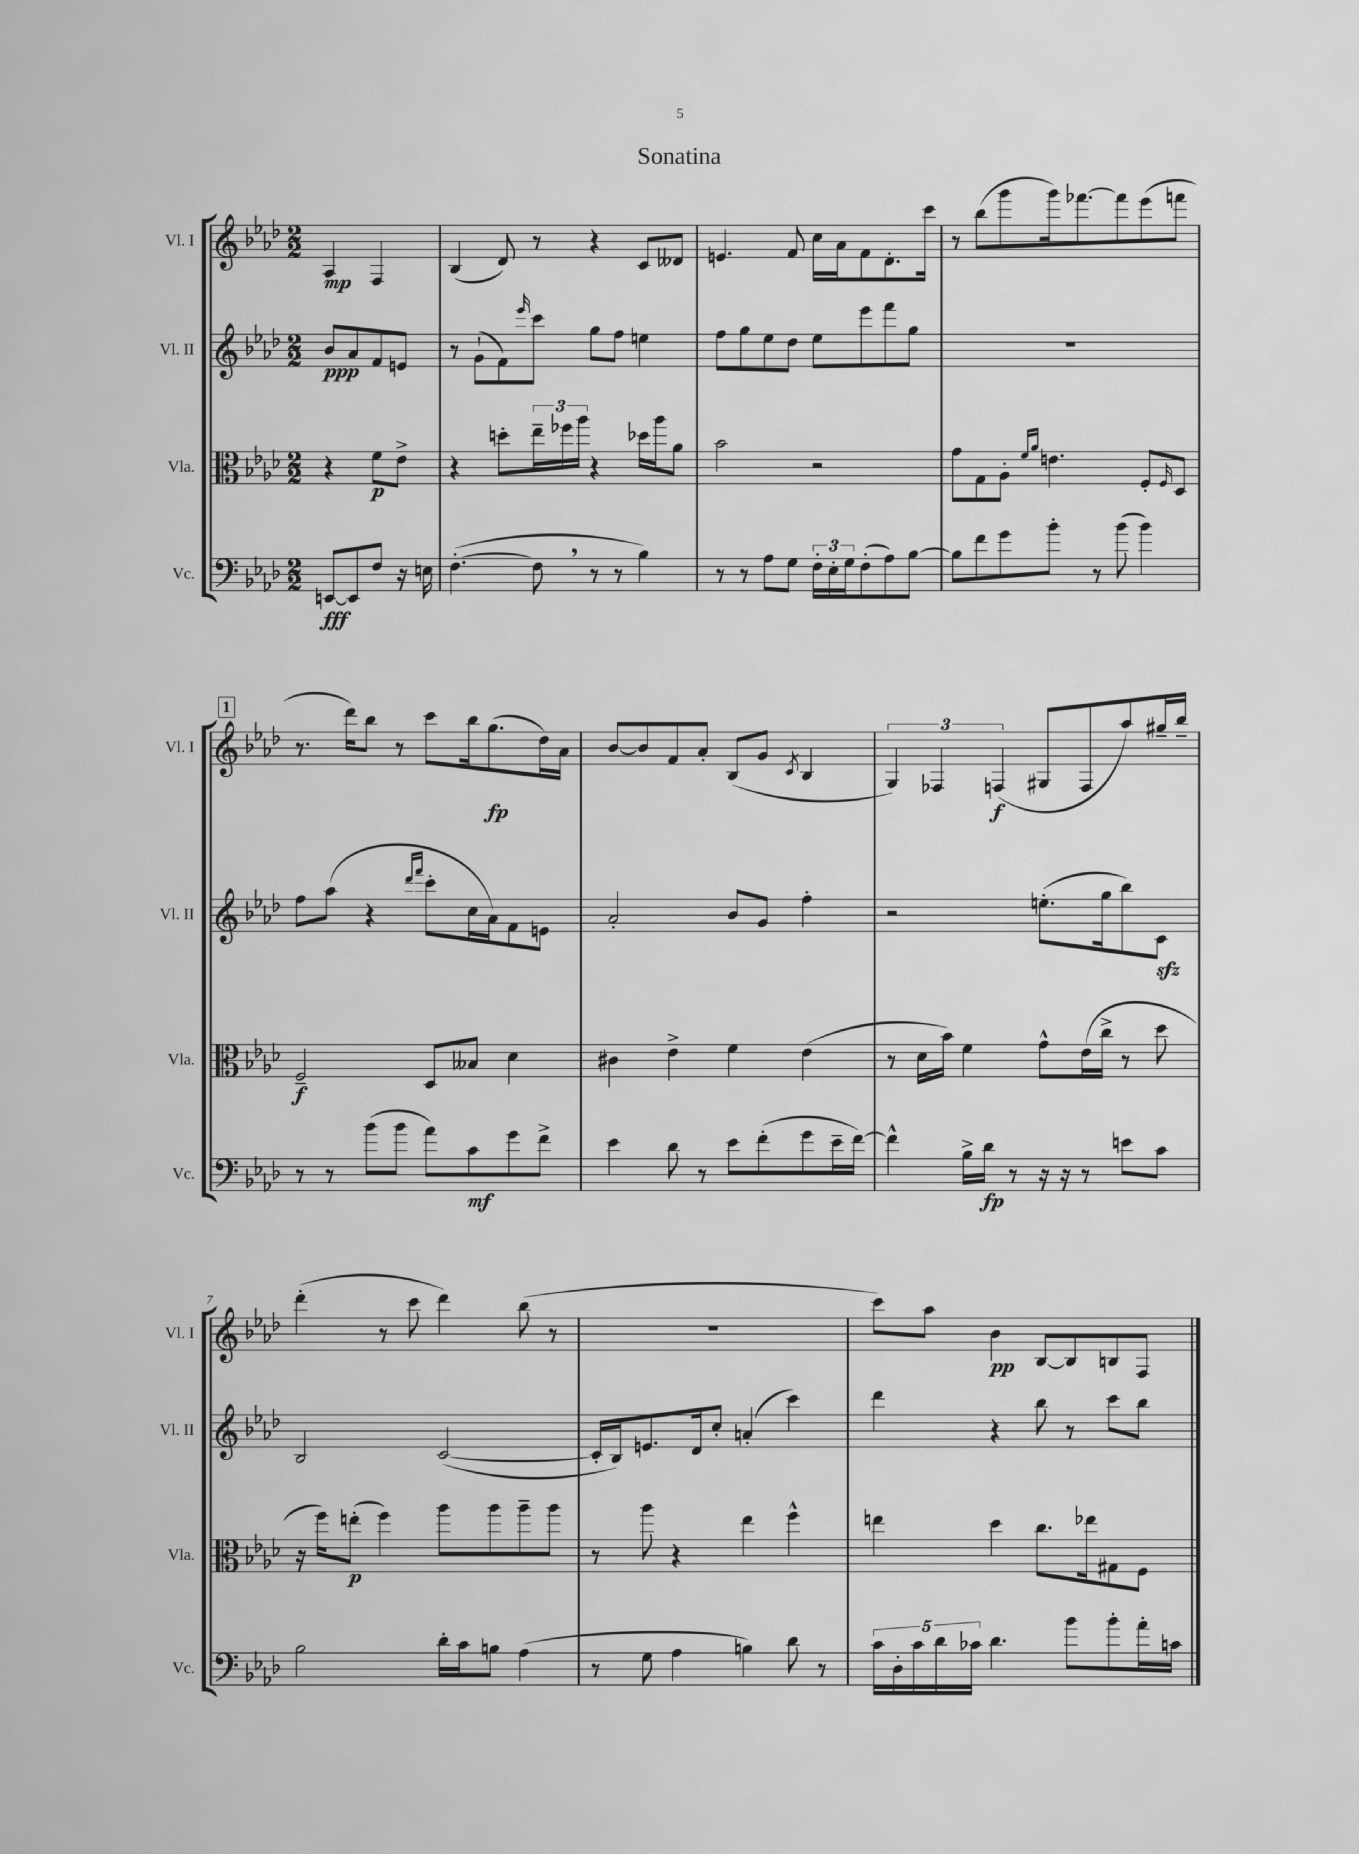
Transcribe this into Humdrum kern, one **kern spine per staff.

**kern	**dynam	**kern	**dynam	**kern	**dynam	**kern	**dynam
*part4	*part4	*part3	*part3	*part2	*part2	*part1	*part1
*staff4	*staff4	*staff3	*staff3	*staff2	*staff2	*staff1	*staff1
*I"Vc.	*	*I"Vla.	*	*I"Vl. II	*	*I"Vl. I	*
*I'Vc.	*	*I'Vla.	*	*I'Vl. II	*	*I'Vl. I	*
*clefF4	*	*clefC3	*	*clefG2	*	*clefG2	*
*k[b-e-a-d-]	*	*k[b-e-a-d-]	*	*k[b-e-a-d-]	*	*k[b-e-a-d-]	*
*M2/2	*	*M2/2	*	*M2/2	*	*M2/2	*
=	=	=	=	=	=	=	=
[8EEn/L	fff	4r	.	8b-/L	ppp	4A-/	mp
8EE/]	.	.	.	8a-/	.	.	.
8F/J	.	8f\L	p	8f/	.	4F/	.
16r	.	8e-^\J	.	8en/J	.	.	.
16En\	.	.	.	.	.	.	.
=1	=1	=1	=1	=1	=1	=1	=1
([4.F'\	.	4r	.	8r	.	(4B-/	.
.	.	.	.	(8g`\L	.	.	.
.	.	8ddn'\L	.	8f\)	.	8d-/)	.
.	.	.	.	16qqeee-/	.	.	.
8F,\]	.	24ee-~\L	.	8ccc\J	.	8r	.
.	.	24ff-X\	.	.	.	.	.
.	.	24aa-\JJ	.	.	.	.	.
8r	.	4r	.	8gg\L	.	4r	.
8r	.	.	.	8ff\J	.	.	.
4B-\)	.	16dd-X\LL	.	4een\	.	8c/L	.
.	.	16aa-\J	.	.	.	.	.
.	.	8a-\J	.	.	.	8d--X/J	.
=2	=2	=2	=2	=2	=2	=2	=2
8r	.	2b-\	.	8ff\L	.	4.en/	.
8r	.	.	.	8gg\	.	.	.
8A-\L	.	.	.	8ee-\	.	.	.
8G\J	.	.	.	8dd-\J	.	8f/	.
24F'\LL	.	2r	.	8ee-\L	.	16cc\LL	.
24E-'\	.	.	.	.	.	.	.
.	.	.	.	.	.	16a-\J	.
24G\J	.	.	.	.	.	.	.
(8F'\	.	.	.	8eee-\	.	8f\	.
8A-\)	.	.	.	8fff\	.	8.d-'\	.
[8B-\J	.	.	.	8gg\J	.	.	.
.	.	.	.	.	.	16ccc\Jk	.
=3	=3	=3	=3	=3	=3	=3	=3
8B-\L]	.	8g\L	.	1r	.	8r	.
8f\	.	8G\	.	.	.	(8bb-\L	.
8g\	.	8A-'\J	.	.	.	8ggg\	.
.	.	16qqf/LL	.	.	.	.	.
.	.	16qqa-/JJ	.	.	.	.	.
8b-'\J	.	4.en\	.	.	.	16ggg\k)	.
.	.	.	.	.	.	[8.fff-X\	.
8r	.	.	.	.	.	.	.
(8b-\	.	.	.	.	.	8fff-\]	.
4b-\)	.	8F'/L	.	.	.	(8eee-\	.
.	.	16qqF/	.	.	.	.	.
.	.	8D-/J	.	.	.	8fffn\J	.
!!LO:LB:g=z
!!LO:REH:place=s1:t=1
=4	=4	=4	=4	=4	=4	=4	=4
8r	.	2F~/	f	8ff\L	.	8.r	.
8r	.	.	.	(8aa-\J	.	.	.
.	.	.	.	.	.	16ddd-\KL)	.
(8b-\L	.	.	.	4r	.	8bb-\J	.
8b-\J	.	.	.	.	.	8r	.
.	.	.	.	16qqddd-/LL	.	.	.
.	.	.	.	16qqfff/JJ	.	.	.
8a-\L)	.	8D-/L	.	8ccc'\L	.	8ccc\L	.
8c\	mf	8B--X/J	.	16cc\L	.	16bb-\k	.
.	.	.	.	16a-\J)	.	(8.gg\	fp
8g\	.	4d-\	.	8f\	.	.	.
8f^\J	.	.	.	8en\J	.	16dd-\L)	.
.	.	.	.	.	.	16a-\JJ	.
=5	=5	=5	=5	=5	=5	=5	=5
4e-\	.	4c#X\	.	2a-'/	.	[8b-/L	.
.	.	.	.	.	.	8b-/]	.
8d-\	.	4e-^\	.	.	.	8f/	.
8r	.	.	.	.	.	8a-'/J	.
8e-\L	.	4f\	.	8b-/L	.	(8B-/L	.
(8f'\	.	.	.	8g/J	.	8g/J	.
.	.	.	.	.	.	8qc/	.
8g\	.	(4e-\	.	4ff'\	.	4B-/	.
16e-~\L	.	.	.	.	.	.	.
[16f\JJ)	.	.	.	.	.	.	.
=6	=6	=6	=6	=6	=6	=6	=6
4f^^\]	.	8r	.	2r	.	6G/)	.
.	.	16d-\LL	.	.	.	.	.
.	.	.	.	.	.	6F-X/	.
.	.	16b-\JJ)	.	.	.	.	.
16B-^\LL	.	4f\	.	.	.	.	.
16d-\JJ	fp	.	.	.	.	.	.
.	.	.	.	.	.	(6Fn/	f
8r	.	.	.	.	.	.	.
16r	.	8g^^\L	.	(8.een'\L	.	8G#X/L	.
16r	.	.	.	.	.	.	.
8r	.	(16e-\L	.	.	.	8F/	.
.	.	16cc^\JJ	.	16gg\k	.	.	.
8en\L	.	8r	.	8bb-\)	.	8aa-/)	.
8c\J	.	8dd-\	.	8czz\J	.	16gg#X~/L	.
.	.	.	.	.	.	16bb-~/JJ	.
!!LO:LB:g=z
=7	=7	=7	=7	=7	=7	=7	=7
2B-\	.	16r	.	2B-/	.	(4ddd-'\	.
.	.	16ff\KL)	.	.	.	.	.
.	.	(8een'\J	p	.	.	.	.
.	.	4ff\)	.	.	.	8r	.
.	.	.	.	.	.	8ccc\	.
16d-'\LL	.	8aa-\L	.	([2c/	.	4ddd-\)	.
16c\J	.	.	.	.	.	.	.
8Bn\J	.	8aa-\	.	.	.	.	.
(4A-\	.	8aa-~\	.	.	.	(8bb-\	.
.	.	8aa-\J	.	.	.	8r	.
=8	=8	=8	=8	=8	=8	=8	=8
8r	.	8r	.	16c'/LL]	.	1r	.
.	.	.	.	16B-/J)	.	.	.
8G\	.	8aa-\	.	8.en/	.	.	.
4A-\	.	4r	.	.	.	.	.
.	.	.	.	16d-/k	.	.	.
.	.	.	.	8cc'/J	.	.	.
4Bn\)	.	4ee-\	.	(4an'/	.	.	.
8d-\	.	4ff^^\	.	4ccc\)	.	.	.
8r	.	.	.	.	.	.	.
=9	=9	=9	=9	=9	=9	=9	=9
20c\LL	.	4een\	.	4ddd-\	.	8ccc\L)	.
20D-'\	.	.	.	.	.	.	.
20c\	.	.	.	.	.	.	.
.	.	.	.	.	.	8aa-\J	.
20d-\	.	.	.	.	.	.	.
20c-X\JJ	.	.	.	.	.	.	.
4.d-\	.	4dd-\	.	4r	.	4b-\	pp
.	.	8.cc\L	.	8bb-\	.	[8B-/L	.
8b-\L	.	.	.	8r	.	8B-/]	.
.	.	16ee-X\k	.	.	.	.	.
8b-'\	.	8G#X\	.	8ccc\L	.	8Bn/	.
16a-'\L	.	8F\J	.	8bb-\J	.	8F/J	.
16cn\JJ	.	.	.	.	.	.	.
==	==	==	==	==	==	==	==
*-	*-	*-	*-	*-	*-	*-	*-
